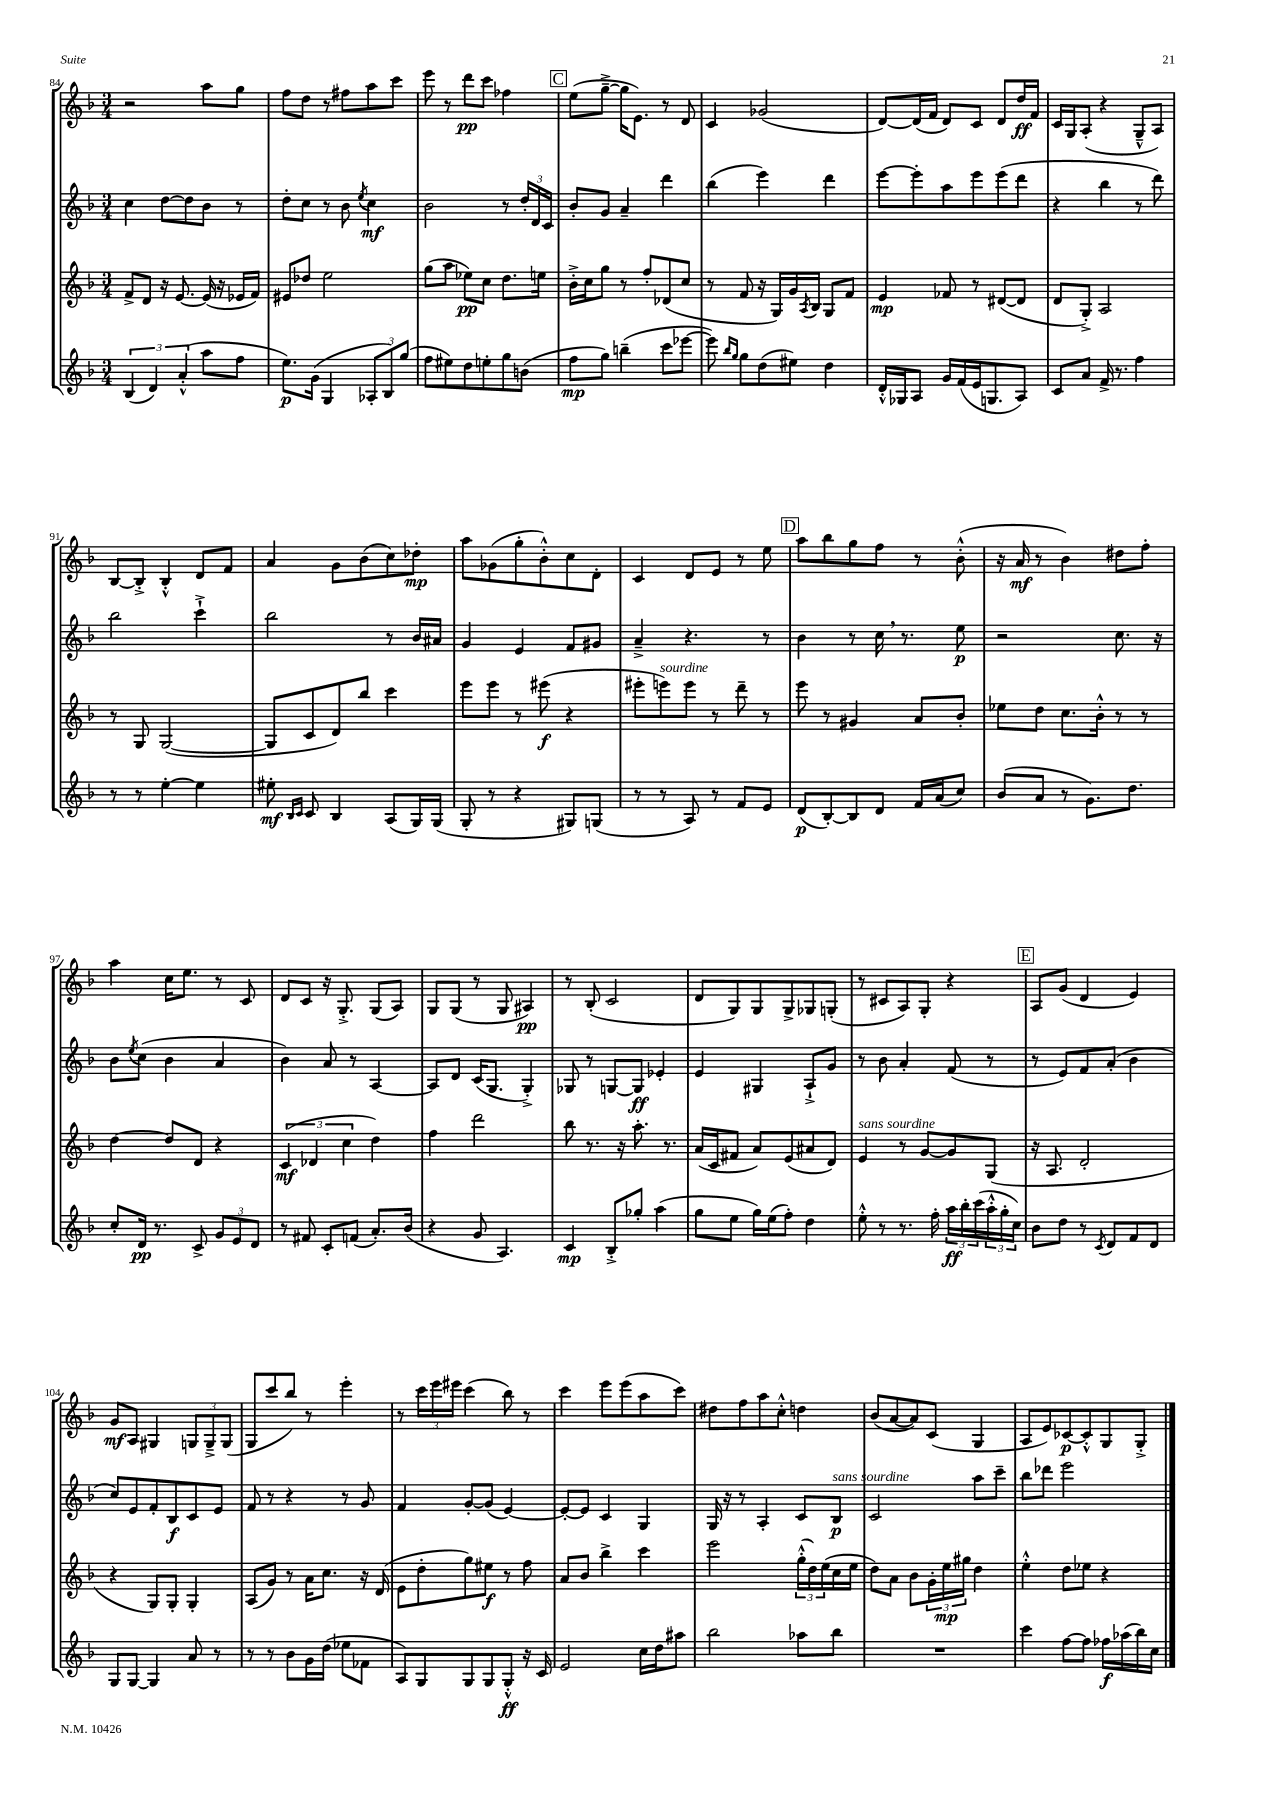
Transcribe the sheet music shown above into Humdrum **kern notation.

**kern	**kern	**kern	**kern
*staff4	*staff3	*staff2	*staff1
*clefG2	*clefG2	*clefG2	*clefG2
*k[b-]	*k[b-]	*k[b-]	*k[b-]
*M3/4	*M3/4	*M3/4	*M3/4
(6B-	8f^	4cc	2r
.	8d	.	.
6d)	.	.	.
.	16r	[8dd	.
.	[8.e	.	.
(6a'^^	.	.	.
.	.	8dd]	.
8aa	(16e]	8b-	8aa
.	16r	.	.
8ff	16e-	8r	8gg
.	16f)	.	.
=	=	=	=
8.ee)	8e#	8dd'	8ff
.	8dd-	8cc	8dd
(16g	.	.	.
4G	2ee	8r	8r
.	.	8b-	8ff#
.	.	8qee	.
12A-'	.	4cc	8aa
12B-)	.	.	.
.	.	.	8ccc
(12gg	.	.	.
=	=	=	=
8ff	(8gg	2b-	8eee
8ee#)	8aa	.	8r
8dd	8ee-)	.	8ddd
8ee'	8cc	.	8ccc
8gg	8.dd	8r	4ff-
(8b	.	24dd'	.
.	.	24d	.
.	16ee	.	.
.	.	24c	.
=	=	=	=
8ff	16b-'^	8b-'	(8ee
.	16cc	.	.
8gg)	8gg	8g	[8gg~^
(4bb~	8r	4a~	16gg]
.	.	.	8.e)
.	8ff'	.	.
8ccc	(8d-	4ddd	8r
[8eee-	8cc	.	8d
=	=	=	=
8eee-])	8r	(4bb-	4c
16qqbb-	.	.	.
16qqgg	.	.	.
8gg	8f	.	.
(8dd	16r	4eee)	(2g-
.	16G)	.	.
8ee#)	16g	.	.
.	8qA	.	.
.	16B-	.	.
4dd	8G	4ddd	.
.	8f	.	.
=	=	=	=
16d'^^	4e	[8eee	[8d)
16G-	.	.	.
8A	.	8eee']	(16d]
.	.	.	16f
16g	8f-	8aa	8d)
(16f	.	.	.
16e	8r	8eee	8c
8.G	.	.	.
.	([8d#	(8eee	8d
8A)	8d#]	8ddd	16dd
.	.	.	16f
=	=	=	=
8c	8d	4r	16c
.	.	.	16G
8a	8G'^)	.	(8A'
16f^	2A	4bb-	4r
8.r	.	.	.
4ff	.	8r	8G~^^
.	.	8ddd)	8A)
=	=	=	=
8r	8r	2bb-	[8B-
8r	8G	.	8B-'^]
[4ee'	([2G	.	4B-'^^
4ee]	.	4ccc`^	8d
.	.	.	8f
=	=	=	=
8ee#'	8G]	2bb-	4a
16qqB-	.	.	.
16qqc	.	.	.
8c	8c	.	.
4B-	8d)	.	8g
.	8bb-	.	(8b-
(8A	4ccc	8r	8cc)
16G)	.	16b-	8dd-'
(16G	.	16a#	.
=	=	=	=
8G'	8eee	4g	8aa
8r	8eee	.	(8g-
4r	8r	4e	8gg'
.	(8eee#	.	8b-'^^)
8G#)	4r	8f	8cc
(8G	.	8g#	8d'
=	=	=	=
8r	8eee#'	4a~^	4c
8r	8eee)	.	.
8A)	8eee	4.r	8d
8r	8r	.	8e
8f	8ddd~	.	8r
8e	8r	8r	8ee
=	=	=	=
(8d	8eee	4b-	8aa
[8B-')	8r	.	8bb-
8B-]	4g#	8r	8gg
8d	.	16cc	8ff
.	.	8.r	.
16f	8a	.	8r
(16a	.	.	.
8cc)	8b-'	8ee	(8b-'^^
=	=	=	=
(8b-	8ee-	2r	16r
.	.	.	16a
8a	8dd	.	8r
8r	8.cc	.	4b-)
8.g)	.	.	.
.	16b-'^^	.	.
.	8r	8.cc	8dd#
8.dd	.	.	.
.	8r	.	8ff'
.	.	16r	.
=	=	=	=
8cc'	[4dd	8b-	4aa
.	.	8qee	.
16d	.	(8cc	.
8.r	.	.	.
.	8dd]	4b-	16cc
.	.	.	8.ee
8c^	8d	.	.
12g	4r	4a	8r
12e	.	.	.
.	.	.	8c
12d	.	.	.
=	=	=	=
8r	(6c	4b-)	8d
8f#	.	.	8c
.	6d-	.	.
8c'	.	8a	16r
.	.	.	8.G'^
.	6cc	.	.
(8f	.	8r	.
8.a')	4dd)	[4A	(8G
.	.	.	8A)
(16b-	.	.	.
=	=	=	=
4r	4ff	8A]	8G
.	.	8d	(8G
8g	2ddd	(16c	8r
.	.	8.G	.
4.A)	.	.	8G
.	.	4G'^)	4A#)
=	=	=	=
4c	8bb-	8G-	8r
.	8.r	8r	(8B-'
8B-'^	.	[8G	2c
.	16r	.	.
8gg-'	8.aa'	8G]	.
(4aa	.	4e-'	.
.	8.r	.	.
=	=	=	=
8gg	(16a	4e	8d
.	16c	.	.
8ee	8f#	.	8G)
16gg)	8a)	4G#	8G
(16ee	.	.	.
8ff')	(8e	.	8G^
4dd	8a#	8A`^	8G-
.	8d)	8g	(8G'
=	=	=	=
8ee'^^	4e	8r	8r
8r	.	8b-	8c#
8.r	8r	4a'	8A)
.	[8g	.	8G'
16ff'	.	.	.
24aa	8g]	(8f	4r
24bb-'	.	.	.
(24ccc	.	.	.
24aa'^^	(8G	8r	.
24gg'	.	.	.
24cc)	.	.	.
=	=	=	=
8b-	16r	8r	8A
.	8.A	.	.
8dd	.	8e)	(8g
8r	2d'	8f	4d
8qc	.	.	.
8d	.	(8a'	.
8f	.	4b-	4e)
8d	.	.	.
=	=	=	=
8G	4r	8cc)	8g
[8G	.	8e	8A
4G]	8G)	8f'	4G#
.	8G'	8B-	.
8a	4G'	8c	12G
.	.	.	12G~^
8r	.	8e	.
.	.	.	(12G
=	=	=	=
8r	(8A	8f	8G
8r	8g)	8r	8ccc
8b-	8r	4r	8bb-)
16g	16a	.	8r
(16dd	8.cc	.	.
8ee-	.	8r	4eee'
8f-	16r	8g	.
.	(16d	.	.
=	=	=	=
8A)	8e	4f	8r
8G	8dd'	.	24ccc
.	.	.	24eee
.	.	.	24eee#
8G	8gg)	[8g'	(4ccc
8G	8ee#	(8g]	.
8G'^^	8r	[4e)	8bb-)
16r	8ff	.	8r
16c	.	.	.
=	=	=	=
2e	8a	8e'_	4ccc
.	8b-	8e]	.
.	4bb-^	4c	8eee
.	.	.	(8eee
16cc	4ccc	4G	8aa
16dd	.	.	.
8aa#	.	.	8ccc)
=	=	=	=
2bb-	2eee	16G	8dd#
.	.	16r	.
.	.	8r	8ff
.	.	4A'	8aa
.	.	.	8cc'^^
8aa-	(24gg'^^	8c	4dd
.	24dd)	.	.
.	(24ee	.	.
8bb-	16cc	8B-	.
.	16ee	.	.
=	=	=	=
2.r	8dd)	2c	(8b-
.	8a	.	[8a
.	8b-	.	8a])
.	24g'	.	(8c
.	24ee	.	.
.	24gg#	.	.
.	4dd	8aa	4G
.	.	8ccc~	.
=	=	=	=
4ccc	4ee'^^	8bb-	8A
.	.	8ddd-	8e)
[8ff	8dd	2eee	[8c-
8ff]	8ee-	.	8c-'^^]
16ff-	4r	.	8G
(16aa-	.	.	.
16bb-)	.	.	8G'^
16cc	.	.	.
==	==	==	==
*-	*-	*-	*-
